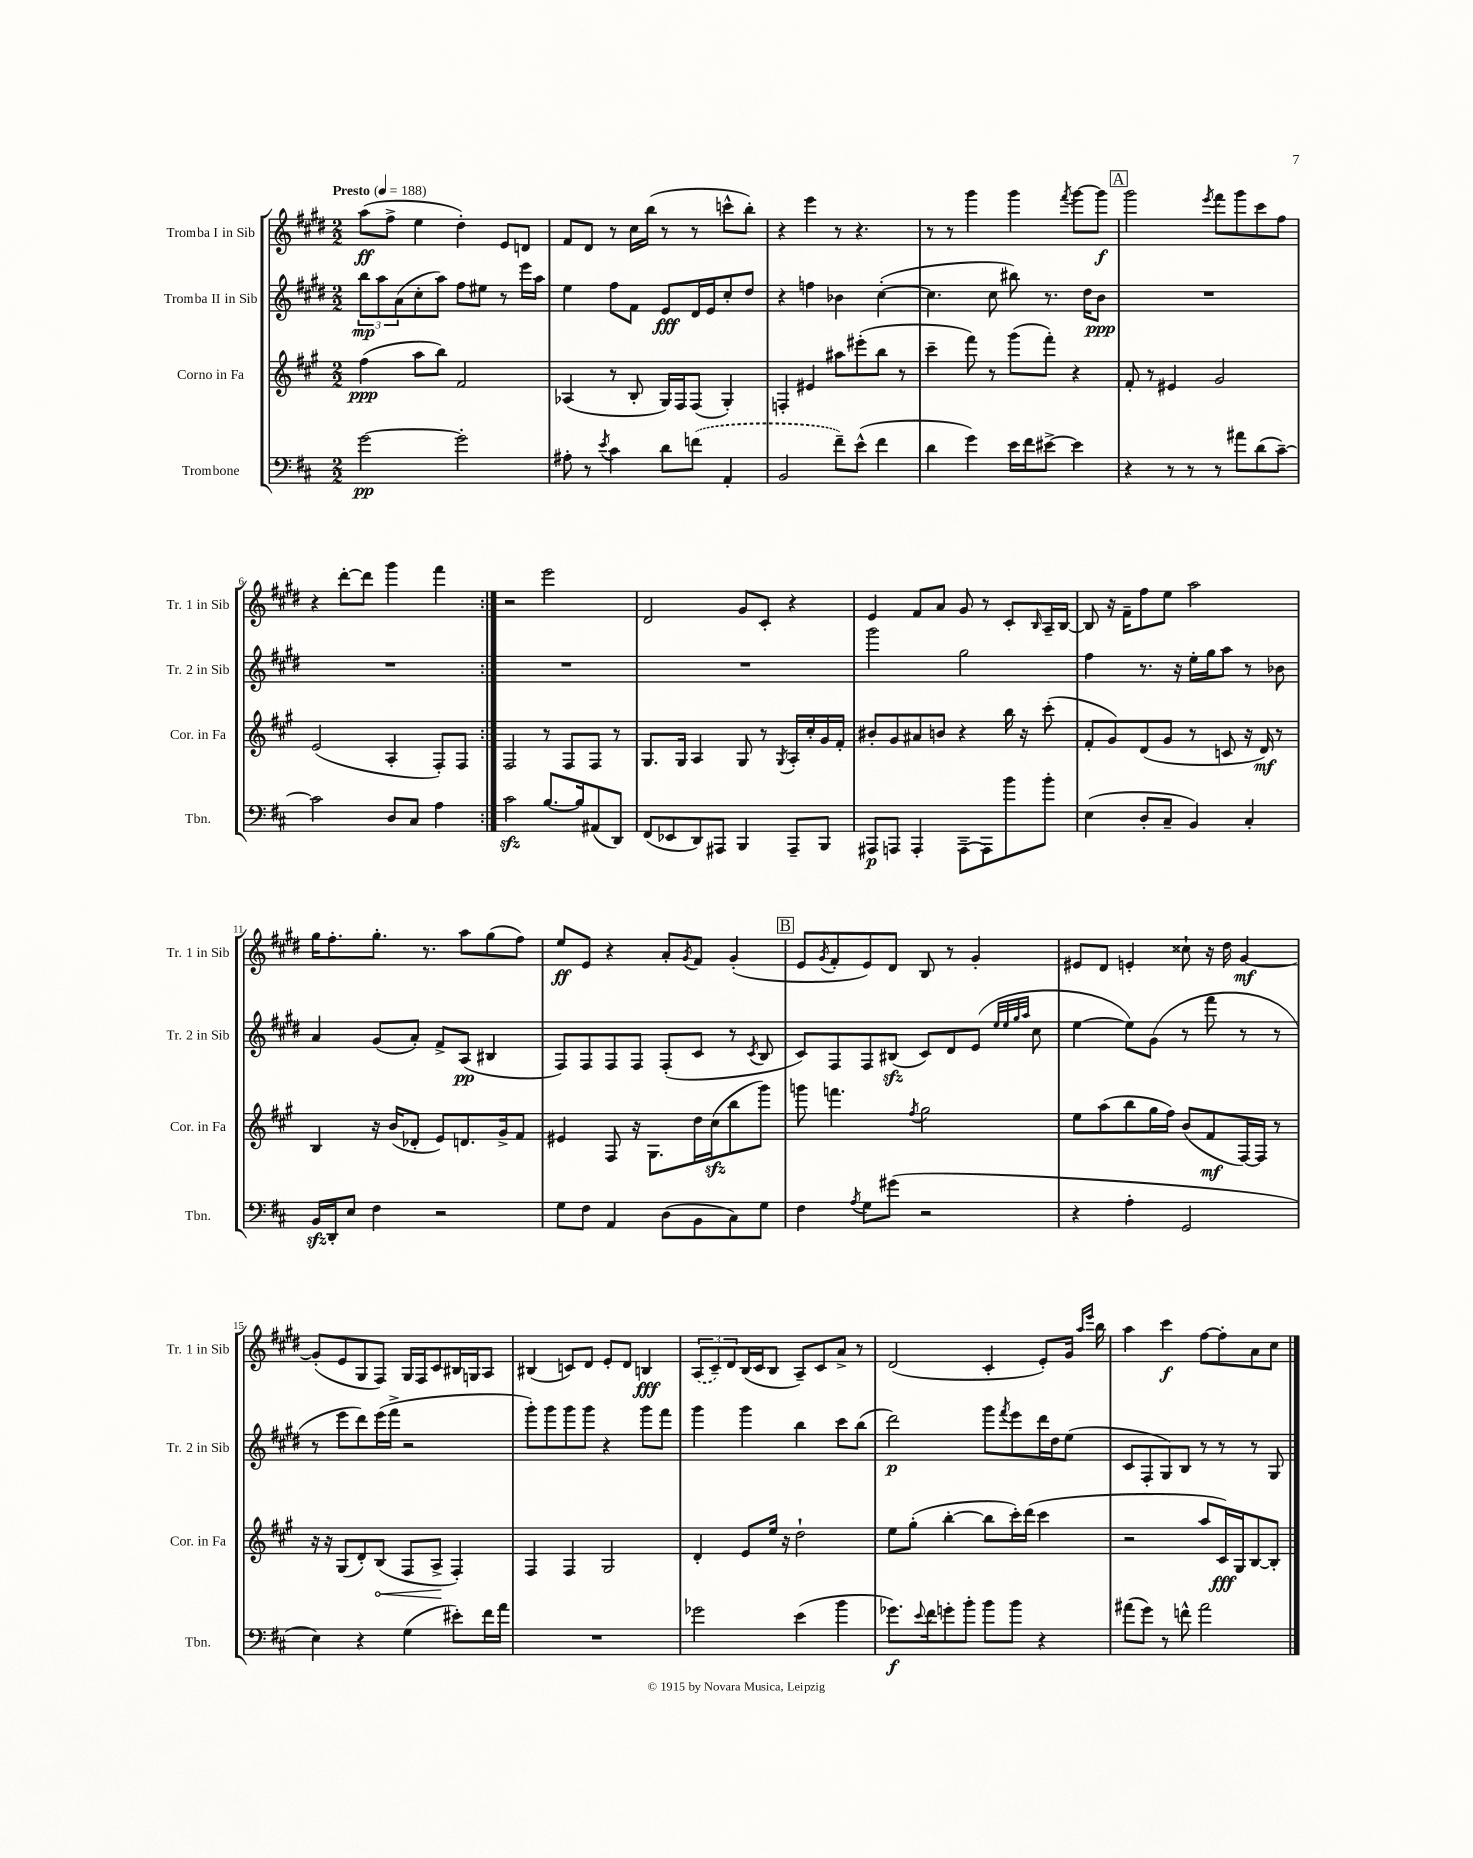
<<
\new StaffGroup <<
\new Staff = "s0" \with { instrumentName = "Tromba I in Sib" shortInstrumentName = "Tr. 1 in Sib" } {
    \clef treble \key e \major \numericTimeSignature \time 2/2 \tempo "Presto" 4 = 188
    \repeat volta 2 { a''8\ff( fis''8-> e''4 dis''4-.) e'8 d'8 |
    fis'8 dis'8 r8 cis''16 b''16( r8 r8 c'''8-^ b''8-.) |
    r4 e'''4 r8 r4. |
    r8 r8 gis'''4 gis'''4 \acciaccatura { fis'''8 } gis'''8~ gis'''8\f |
    \mark \markup { \box "A" } gis'''2 \acciaccatura { e'''8 } fis'''8 gis'''8 cis'''8 fis''8 |
    r4 dis'''8~-. dis'''8 gis'''4 fis'''4 | }
    r2 e'''2 |
    dis'2 gis'8 cis'8-. r4 |
    e'4 fis'8 a'8 gis'8 r8 cis'8-. \grace { b16 } a16-- b16~ |
    b8 r16 fis'16-- fis''8 e''8 a''2 |
    gis''16 fis''8.-. gis''8.-. r8. a''8 gis''8( fis''8) |
    e''8\ff e'8 r4 a'8-. \acciaccatura { gis'8 } fis'8 gis'4-.( |
    \mark \markup { \box "B" } e'8 \acciaccatura { gis'8 } fis'8-. e'8) dis'8 b8 r8 gis'4-. |
    eis'8 dis'8 e'4-. cisis''8-! r16 dis''16 gis'4~\mf |
    gis'8-.( e'8 gis8 fis8) gis16 fis16 cis'8 bis16 g16 a8 |
    bis4( c'8) dis'8 e'8-. dis'8 b4\fff |
    \tuplet 3/2 { \once \slurDashed a8( cis'8--) dis'8 } b16( cis'16 b8 a8--) cis'8 a'8-> r8 |
    dis'2( cis'4-. e'8-.) gis'16 \grace { a''16 e'''16 } b''16 |
    a''4 cis'''4\f fis''8~ fis''8-. a'8 cis''8 \bar "|." |
}
\new Staff = "s1" \with { instrumentName = "Tromba II in Sib" shortInstrumentName = "Tr. 2 in Sib" } {
    \clef treble \key e \major \numericTimeSignature \time 2/2
    \repeat volta 2 { \tuplet 3/2 { b''8\mp a''8 a'8( } cis''8-. a''8) fis''8 eis''8 r8 e'''16 a''16 |
    e''4 fis''8 fis'8 e'8\fff dis'16 e'16 cis''8-. dis''8 |
    r4 f''4 bes'4 cis''4~-.( |
    cis''4. cis''8 bis''8) r8. dis''16 b'8\ppp |
    \mark \markup { \box "A" } R1 |
    R1 | }
    R1 |
    R1 |
    gis'''2 gis''2 |
    fis''4 r8. r16 e''16-. gis''16 a''8 r8 bes'8 |
    a'4 gis'8( a'8-.) fis'8-> a8\pp( bis4 |
    fis8) fis8 fis8 fis8 fis8-.( cis'8 r8 \acciaccatura { cis'8 } b8 |
    \mark \markup { \box "B" } cis'8) fis8 fis8 bis8\sfz( cis'8) dis'8 e'8( \grace { e''32 e''32 gis''32 a''32 } cis''8 |
    e''4~ e''8) gis'8( r8 fis'''8 r8 r8 |
    r8 e'''8 dis'''8) e'''16( fis'''16-> r2 |
    gis'''8-.) gis'''8 gis'''8 gis'''8 r4 gis'''8 fis'''8 |
    gis'''4 gis'''4 b''4 cis'''8 b''8( |
    dis'''2\p) gis'''8 \acciaccatura { fis'''8 } e'''8 dis'''16 dis''16 e''8( |
    cis'8 fis8-. gis8) b8 r8 r8 r8 gis8 \bar "|." |
}
\new Staff = "s2" \with { instrumentName = "Corno in Fa" shortInstrumentName = "Cor. in Fa" } {
    \clef treble \key a \major \numericTimeSignature \time 2/2
    \repeat volta 2 { fis''4\ppp( a''8 b''8) fis'2 |
    aes4( r8 b8-. gis16) fis16 fis8( gis4-.) |
    f4-. eis'4 ais''8 eis'''8-.( b''8 r8 |
    cis'''4-- fis'''8) r8 gis'''8( fis'''8-.) r4 |
    \mark \markup { \box "A" } fis'8-. r8 eis'4 gis'2 |
    e'2( a4-. fis8-.) fis8 | }
    fis2 r8 fis8 fis8 r8 |
    gis8. gis16 a4 gis8 r8 \acciaccatura { gis8 } a16-. cis''16-. gis'16 fis'16-. |
    bis'8-. gis'8 ais'8 b'8 r4 b''16 r16 cis'''8-.( |
    fis'8-. gis'8) d'8( gis'8 r8 c'8 r16 d'16\mf) r8 |
    b4 r16 b'16( des'8-. e'8) d'8. gis'16-> fis'8 |
    eis'4 fis8 r16 gis8. d''16 cis''16\sfz( b''8 gis'''8) |
    \mark \markup { \box "B" } g'''8 f'''4. \acciaccatura { fis''8 } gis''2 |
    e''8 a''8( b''8 gis''16 fis''16) b'8( fis'8\mf fis16~) fis16 r8 |
    r16 r16 gis8( d'8-.) \once \override Hairpin.circled-tip = ##t b8\<( fis8 a8->\! fis4-.) |
    fis4 fis4 gis2 |
    d'4-. e'8 e''16 r16 d''2-! |
    e''8 gis''8-.( b''4~-. b''8 cis'''16-.) d'''16( cis'''4 |
    r2 a''8 cis'16\fff) gis16 b8~ b8-. \bar "|." |
}
\new Staff = "s3" \with { instrumentName = "Trombone" shortInstrumentName = "Tbn." } {
    \clef bass \key d \major \numericTimeSignature \time 2/2
    \repeat volta 2 { g'2~\pp g'2-. |
    ais8-. r8 \acciaccatura { e'8 } cis'4 d'8 \once \slurDashed f'8( a,4-. |
    b,2 fis'8--) e'8-^( fis'4 |
    d'4 g'4) e'16 fis'16 eis'8~-> eis'4 |
    \mark \markup { \box "A" } r4 r8 r8 r8 ais'8 d'8( cis'8~--) |
    cis'2 d8 cis8 a4 | }
    cis'2\sfz b8.~ b16 ais,8( d,8) |
    fis,8( ees,8 d,8) ais,,8 b,,4 ais,,8-- b,,8 |
    ais,,8\p a,,8 a,,4-. a,,8~-- a,,8 b'8 b'8-. |
    e4( d8-. cis8-- b,4) cis4-. |
    b,16\sfz d,16-. e8 fis4 r2 |
    g8 fis8 a,4 d8( b,8 cis8) g8 |
    \mark \markup { \box "B" } fis4 \acciaccatura { a8 } g8 gis'8( r2 |
    r4 a4-. g,2 |
    e4) r4 g4( eis'8-.) fis'16 a'16 |
    R1 |
    ges'2 e'4( b'4 |
    ges'8.\f) \appoggiatura { e'8 } fis'16 g'8-. b'8-. b'8 b'8 r4 |
    ais'8( g'8) r8 f'8-^ ais'2 \bar "|." |
}
>>
>>
